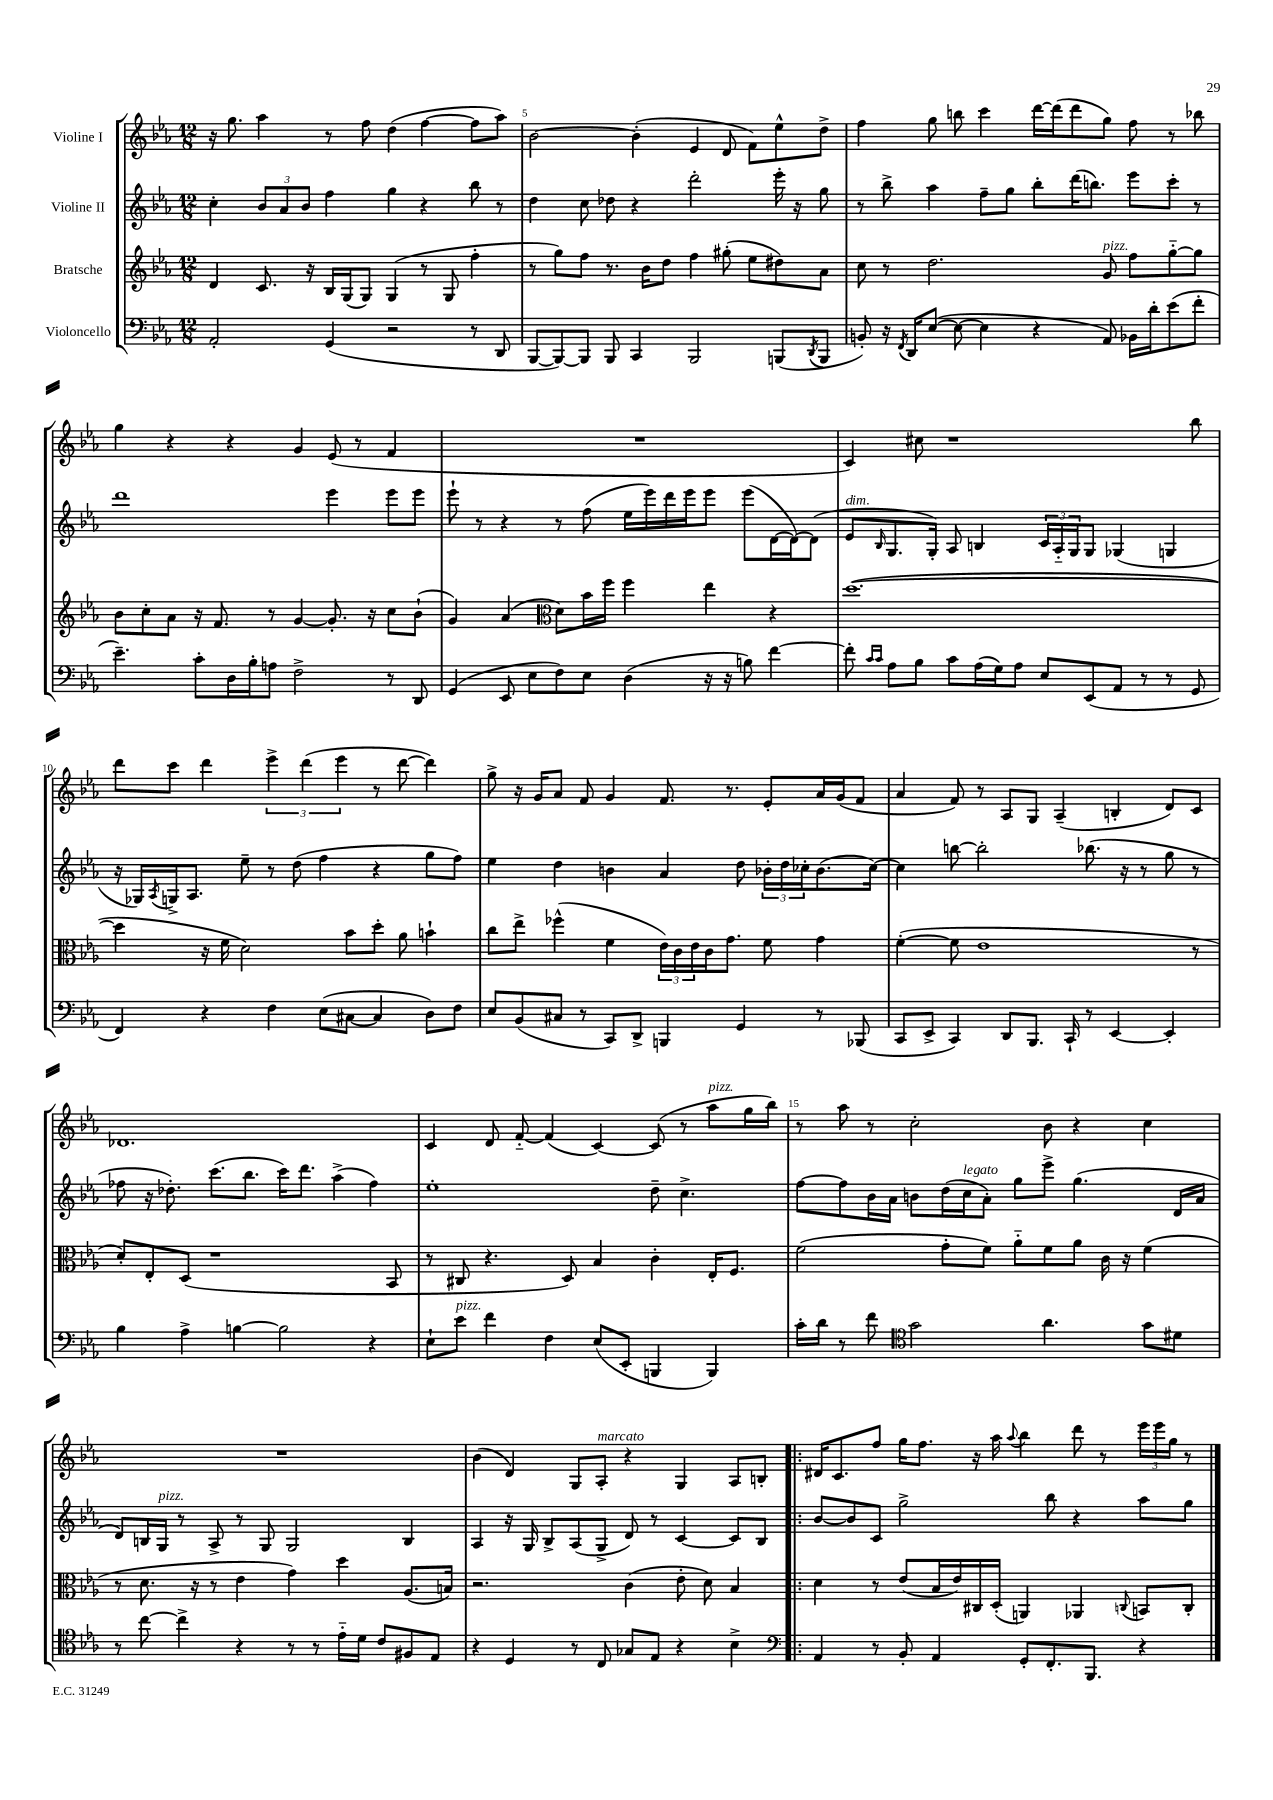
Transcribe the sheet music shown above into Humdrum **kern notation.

**kern	**kern	**kern	**kern
*staff4	*staff3	*staff2	*staff1
*clefF4	*clefG2	*clefG2	*clefG2
*k[b-e-a-]	*k[b-e-a-]	*k[b-e-a-]	*k[b-e-a-]
*M12/8	*M12/8	*M12/8	*M12/8
2AA-'	4d	4cc'	16r
.	.	.	8.gg
.	8.c	12b-	4aa-
.	.	12a-	.
.	.	12b-	.
.	16r	.	.
(4GG	16B-	4ff	8r
.	(16G	.	.
.	8G)	.	8ff
2r	(4G	4gg	(4dd
.	8r	4r	[4ff
.	8G	.	.
8r	4ff'	8bb-	8ff]
8DD	.	8r	8aa-)
=	=	=	=
[8BBB-	8r	4dd	[2b-
8BBB-_)	8gg)	.	.
8BBB-]	8ff	8cc	.
8BBB-	8.r	8dd-	.
4CC	.	4r	(4b-']
.	16b-	.	.
.	8dd	.	.
2BBB-	4ff	2ddd'	4e-
.	(8gg#'	.	8d
.	8ee-	.	8f)
(8BBB	8dd#)	16eee-'	8ee-^^
.	.	16r	.
8qDD	.	.	.
8BBB	8a-	8gg	8dd^
=	=	=	=
8BB')	8cc	8r	4ff
16r	8r	8bb-^	.
8qFF	.	.	.
16DD	.	.	.
([8E-	2.dd	4aa-	8gg
8E-_	.	.	8bb
4E-]	.	8ff~	4ccc
.	.	8gg	.
4r	.	8bb-'	[16ddd
.	.	.	(16ddd]
.	.	(16ddd	8ddd
.	.	8.bb)	.
8AA-)	8g	.	8gg)
16BB-	8ff	8eee-	8ff
16d'	.	.	.
(8e-	[8gg'~	8ccc'	8r
8f'	8gg]	8r	8bb-
=	=	=	=
4.e-~)	8b-	1ddd	4gg
.	8cc'	.	.
.	8a-	.	4r
8c'	16r	.	.
.	8.f	.	.
16D	.	.	4r
16B-'	.	.	.
8A	8r	.	.
2F^	[4g	.	4g
.	8.g']	4eee-	(8e-
.	.	.	8r
.	16r	.	.
8r	8cc	8eee-	4f
8DD	(8b-`	8eee-	.
=	=	=	=
(4GG	4g)	8eee-`	1.r
.	.	8r	.
8EE-	(4a-	4r	.
8E-	.	.	.
*	*clefC3	*	*
8F)	8d)	8r	.
8E-	16b-	(8ff	.
.	16ff	.	.
(4D	4ff	16ee-	.
.	.	16eee-)	.
.	.	16ddd	.
.	.	16eee-	.
16r	4ee-	8eee-	.
16r	.	.	.
8B)	.	(8eee-	.
[4f	4r	[16d	.
.	.	16d_)	.
.	.	(8d]	.
=	=	=	=
8f']	([1.dd	8e-	4c)
16qqc	.	.	.
16qqc	.	16qqB-	.
8A-	.	8.G	.
8B-	.	.	8cc#
.	.	16G')	.
8c	.	8A-	1r
(16A-	.	4B	.
16G)	.	.	.
8A-	.	.	.
8E-	.	24c	.
.	.	24A-'~	.
.	.	24G	.
(8EE-	.	8G	.
8AA-	.	(4G-	.
8r	.	.	.
8r	.	4G	.
8GG	.	.	8bb-
=	=	=	=
4FF)	4dd]	16r	8ddd
.	.	16G-)	.
.	.	8qA-	.
.	.	16G^	8ccc
.	.	8.A-	.
4r	16r	.	4ddd
.	16f	.	.
.	2d)	8ee-~	.
4F	.	8r	6eee-^
.	.	(8dd	.
.	.	.	(6ddd
(8E-	.	4ff	.
.	.	.	6eee-
[8C#	8b-	.	.
4C#]	8dd'	4r	8r
.	8a-	.	[8ddd
8D)	4b`	8gg	4ddd])
8F	.	8ff)	.
=	=	=	=
8E-	8cc	4ee-	8gg^
(8BB-	8ee-^	.	16r
.	.	.	16g
8C#	(4ff-^^	4dd	8a-
8r	.	.	8f
8CC)	4f	4b	4g
8DD^	.	.	.
4BBB	24e-)	4a-	8.f
.	24c	.	.
.	24e-	.	.
.	16c	.	.
.	8.g	.	8.r
4GG	.	8dd	.
.	8f	24b-'	8e-'
.	.	24dd	.
.	.	24cc-'	.
8r	4g	(8.b-	16a-
.	.	.	(16g
(8BBB-	.	.	8f
.	.	[16cc-)	.
=	=	=	=
8CC	([4f'	4cc-]	4a-
8EE-^	.	.	.
4CC)	8f]	[8bb	8f)
.	1e-	2bb']	8r
8DD	.	.	8A-
8.BBB-	.	.	8G
.	.	.	(4A-~
16CC`	.	.	.
8r	.	(8.bb-	.
[4EE-	.	.	4B'
.	.	16r	.
.	.	8r	.
4EE-']	.	8gg	8d)
.	8r	8r	8c
=	=	=	=
4B-	8d')	8ff-	1.d-
.	8E-'	16r	.
.	.	8.dd-')	.
4A-^	(8D	.	.
.	1r	(8.ccc	.
[4B	.	.	.
.	.	8.bb-	.
2B]	.	16ccc)	.
.	.	8.ddd	.
.	.	(4aa-^	.
4r	.	4ff-)	.
.	8BB-	.	.
=	=	=	=
8E-`	8r	1ee-'	4c
8e-	8C#	.	.
4f	4.r	.	8d
.	.	.	[8f'~
4F	.	.	(4f]
.	8D)	.	.
(8E-	4B-	.	[4c)
8EE-'	.	.	.
4BBB	4c'	8dd~	(8c]
.	.	4.cc^	8r
4BBB)	16E-'	.	8aa-
.	8.F	.	.
.	.	.	16gg
.	.	.	16bb-)
=	=	=	=
16c'	(2f	[8ff	8r
16d	.	.	.
8r	.	8ff]	8aa-
8f	.	16b-	8r
.	.	16a-	.
*clefC4	*	*	*
2g	.	8b	2cc'
.	8g'	(16dd	.
.	.	16cc	.
.	8f)	8a-')	.
.	8a-'~	8gg	.
4.a-	8f	8eee-^	8b-
.	8a-	(4.gg	4r
.	16c	.	.
.	16r	.	.
8g	(4f	.	4cc
8d#	.	16d	.
.	.	16a-	.
=	=	=	=
8r	8r	8d)	1.r
[8cc	8.d	16B	.
.	.	16G	.
4cc^]	.	8r	.
.	16r	.	.
.	8r	8A-^	.
4r	4e-	8r	.
.	.	8G	.
8r	4g)	2G	.
8r	.	.	.
16e-'~	4dd	.	.
16d	.	.	.
8c	.	.	.
8F#	(8.A-	4B	.
8E-	.	.	.
.	16B)	.	.
=	=	=	=
4r	2.r	4A-	(4b-
4D	.	16r	4d)
.	.	16G	.
.	.	8B-^	.
8r	.	(8A-	8G
8C	.	8G^	8A-'
8G-	(4c	8d)	4r
8E-	.	8r	.
4r	8e-'	[4c	4G
.	8d)	.	.
4B-^	4B-	8c]	8A-
.	.	8B-	8B'
=!|:	=!|:	=!|:	=!|:
*clefF4	*	*	*
4AA-	4d	[8b-	16d#
.	.	.	8.c
.	.	8b-]	.
8r	8r	8c	8ff
8BB-'	(8e-	2gg^	16gg
.	.	.	8.ff
4AA-	16B-	.	.
.	16e-)	.	.
.	16C#	.	16r
.	(16D'	.	16aa-
.	.	.	8qqaa-
8GG'	4AA)	.	4bb-
8.FF'	.	8bb-	.
.	4AA-	4r	8ddd
8.BBB-	.	.	.
.	.	.	8r
.	8qqC	.	.
4r	8BB	8aa-	24eee-
.	.	.	24eee-
.	.	.	24gg
.	8C'	8gg	8r
==	==	==	==
*-	*-	*-	*-
